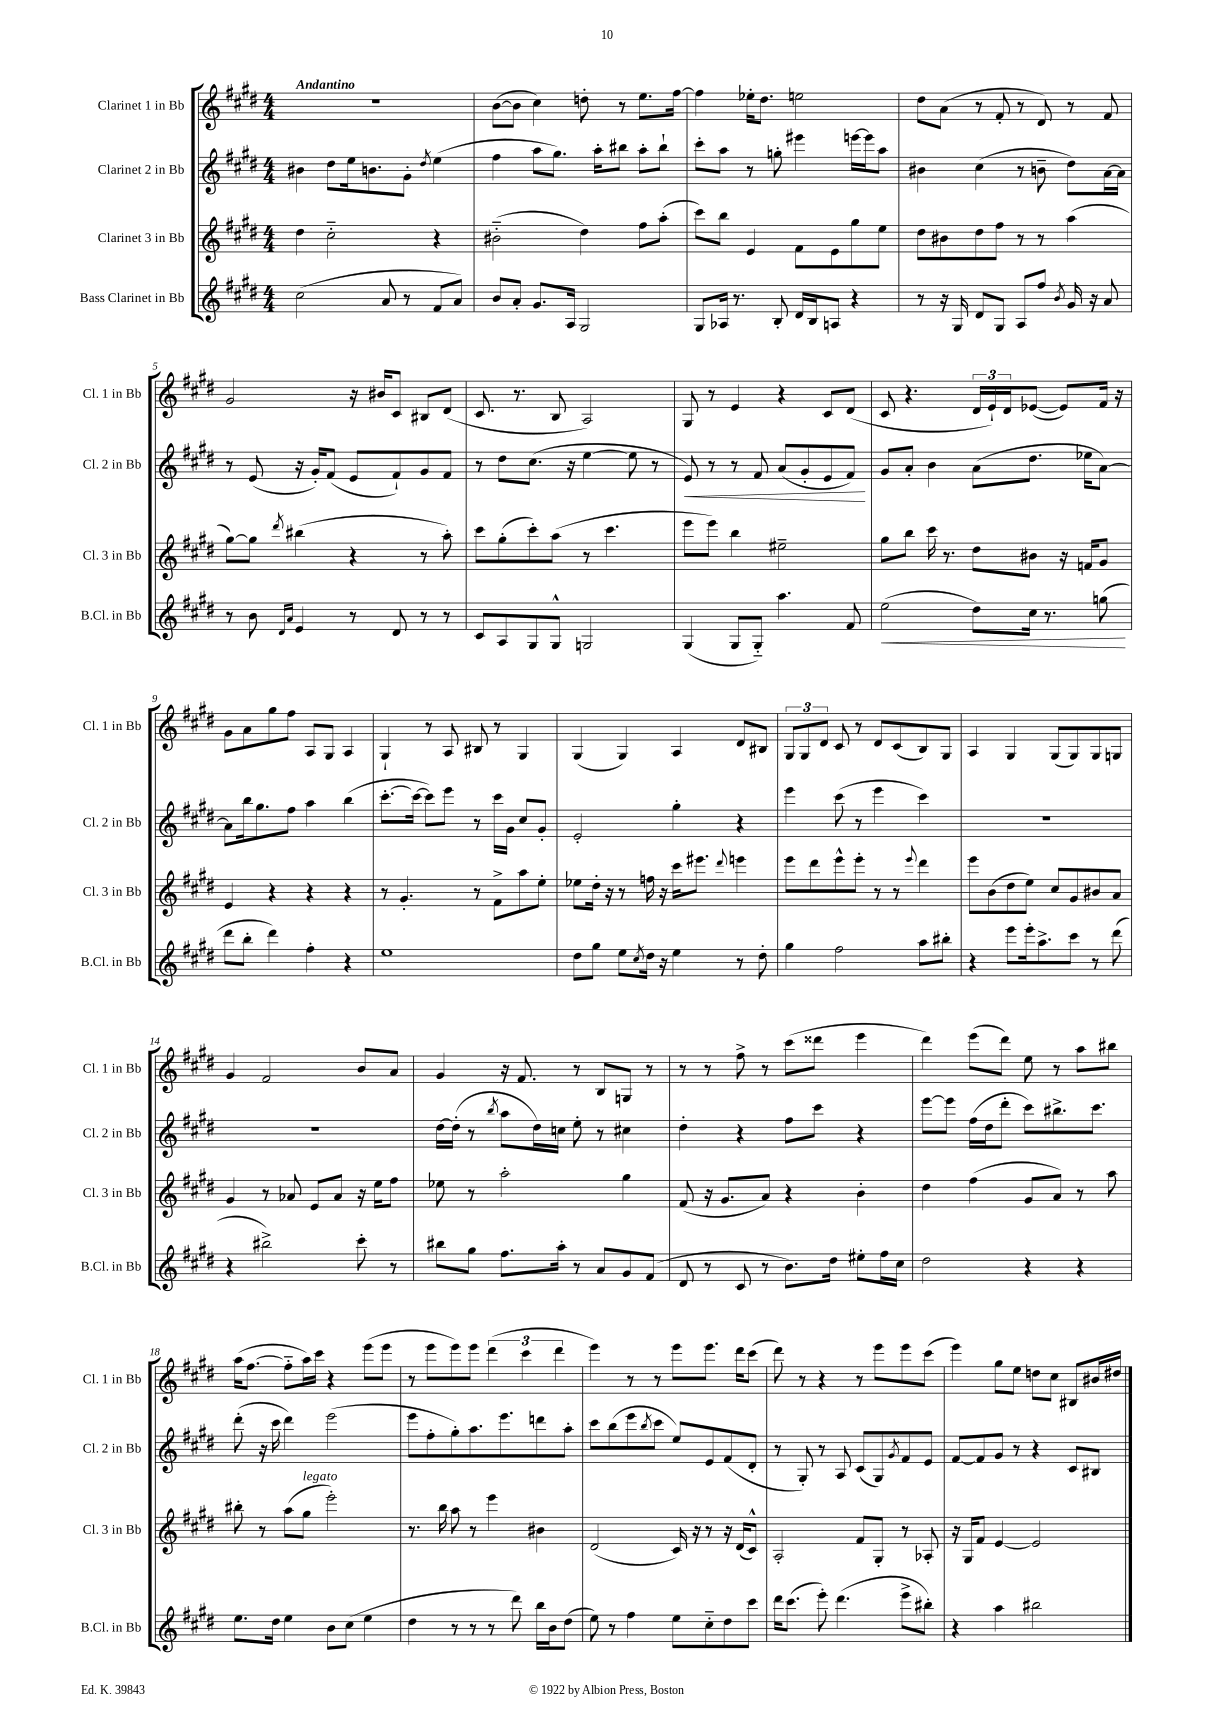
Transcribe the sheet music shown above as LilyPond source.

<<
\new StaffGroup <<
\new Staff = "s0" \with { instrumentName = "Clarinet 1 in Bb" shortInstrumentName = "Cl. 1 in Bb" } {
    \clef treble \key e \major \numericTimeSignature \time 4/4 \tempo "Andantino"
    R1 |
    b'8~( b'8 cis''4) d''8-. r8 e''8. fis''16~ |
    fis''4 ees''16-. dis''8. e''2 |
    dis''8 a'8( r8 fis'8-. r8 dis'8) r8 fis'8 |
    gis'2 r16 bis'16 cis'8 bis8 dis'8( |
    cis'8. r8. b8 a2) |
    gis8 r8 e'4 r4 cis'8 dis'8( |
    cis'8 r4. \tuplet 3/2 { dis'16 e'16-!) dis'16 } ees'8~( ees'8) fis'16 r16 |
    gis'8 a'8 gis''8 fis''8 a8 gis8 a4 |
    gis4-! r8 a8 bis8 r8 gis4 |
    gis4( gis4) a4 dis'8 bis8 |
    \tuplet 3/2 { gis8 gis8 dis'8 } cis'8 r8 dis'8 cis'8( b8) gis8 |
    a4 gis4 gis8( gis8) gis8 g8 |
    gis'4 fis'2 b'8 a'8 |
    gis'4 r16 fis'8. r8 b8 g8 r8 |
    r8 r8 fis''8-> r8 cis'''8( disis'''8 e'''4 |
    dis'''4) e'''8( dis'''8) e''8 r8 a''8 bis''8 |
    a''16( fis''8.~ fis''8-_ a''16) cis'''16 r4 e'''8( e'''8 |
    r8 e'''8 e'''8) e'''8 \tuplet 3/2 { dis'''4( cis'''4 dis'''4 } |
    e'''4) r8 r8 e'''8 e'''8. dis'''16 cis'''8( |
    dis'''8) r8 r4 r8 e'''8 e'''8 cis'''8( |
    e'''4) gis''8 e''8 d''8 cis''8 bis8 bis'16 dis''16 \bar "|." |
}
\new Staff = "s1" \with { instrumentName = "Clarinet 2 in Bb" shortInstrumentName = "Cl. 2 in Bb" } {
    \clef treble \key e \major \numericTimeSignature \time 4/4
    bis'4 dis''8 e''16 b'8. gis'8-. \acciaccatura { dis''8 } e''4( |
    fis''4 a''8 gis''8.) a''16-. bis''8 a''8-. bis''8-! |
    cis'''8-. a''8 r8 g''8-. eis'''4 e'''16~ e'''16 a''8 |
    bis'4 cis''4( r8 b'8-- dis''8) a'16~ a'16 |
    r8 e'8( r16 gis'16-.) fis'8( e'8 fis'8-!) gis'8 fis'8 |
    r8 dis''8 cis''8.( r16 e''4~ e''8 r8 |
    e'8\<) r8 r8 fis'8 a'8( gis'8-. e'8 fis'8\!) |
    gis'8 a'8-. b'4 a'8( dis''8. ees''16 a'8~) |
    a'8 b''16 gis''8. fis''8 a''4 b''4( |
    cis'''8.~-. cis'''16~ cis'''8) e'''8 r8 cis'''16 gis'16 cis''8 gis'8-. |
    e'2-. gis''4-. r4 |
    e'''4 cis'''8( r8 e'''4 cis'''4) |
    R1 |
    R1 |
    dis''16~ dis''16-.( r8 \acciaccatura { b''8 } a''8 dis''16) c''16 e''8-. r8 cis''4 |
    dis''4-. r4 fis''8 cis'''8 r4 |
    e'''8~ e'''8 fis''16( dis''16 dis'''8-. cis'''8) bis''8.-> cis'''8. |
    dis'''8-.( r16 cis'''16 dis'''4) e'''2( |
    e'''8 fis''8-. gis''8-.) a''8. e'''8. d'''8 a''8-. |
    cis'''8 b''8( e'''8 \acciaccatura { b''8 } cis'''8 e''8) e'8 fis'8( dis'8-. |
    r8 gis8-.) r8 a8 cis'8( gis8) \acciaccatura { gis'8 } fis'8 e'8 |
    fis'8~ fis'8 gis'8 r8 r4 cis'8 bis8 \bar "|." |
}
\new Staff = "s2" \with { instrumentName = "Clarinet 3 in Bb" shortInstrumentName = "Cl. 3 in Bb" } {
    \clef treble \key e \major \numericTimeSignature \time 4/4
    dis''4 cis''2-_ r4 |
    bis'2-_( dis''4) fis''8 a''8-.( |
    cis'''8) b''8 e'4 fis'8 e'8 gis''8 e''8 |
    dis''8 bis'8 dis''8 fis''8 r8 r8 a''4( |
    gis''8~) gis''8 \acciaccatura { dis'''8 } bis''4( r4 r8 a''8-.) |
    cis'''8 gis''8-.( cis'''8-.) a''8( r8 cis'''4. |
    e'''8 e'''8) b''4 eis''2-- |
    gis''8 b''8 cis'''16 r8. dis''8 bis'8 r16 f'16 gis'8 |
    e'4 r4 r4 r4 |
    r8 gis'4.-. r8 fis'8-> a''8 e''8-. |
    ees''8 dis''16-. r16 r8 f''16 r16 cis'''16 eis'''8. \appoggiatura { dis'''8 } e'''4 |
    e'''8 dis'''8 e'''8-^ e'''8-. r8 r8 \appoggiatura { e'''8 } dis'''4 |
    e'''8 b'8( dis''8 e''8) cis''8 gis'8 bis'8 a'8 |
    gis'4 r8 aes'8 e'8 aes'8 r16 e''16 fis''8 |
    ees''8 r8 a''2-. gis''4 |
    fis'8( r16 gis'8. a'8) r4 b'4-. |
    dis''4 fis''4( gis'8 a'8) r8 a''8 |
    bis''8-. r8 a''8( gis''8^\markup { \italic "legato" } e'''2-.) |
    r8. b''16 a''8 r8 e'''4 bis'4 |
    dis'2( cis'16) r16 r8 r16 dis'16( cis'8-^) |
    a2-. fis'8 gis8-. r8 aes8-. |
    r16 gis16 fis'8 e'4~ e'2 \bar "|." |
}
\new Staff = "s3" \with { instrumentName = "Bass Clarinet in Bb" shortInstrumentName = "B.Cl. in Bb" } {
    \clef treble \key e \major \numericTimeSignature \time 4/4
    cis''2( a'8 r8 fis'8 a'8) |
    b'8 a'8-. gis'8. a16 gis2 |
    gis8 aes16 r8. b8-. dis'16 b16 a8 r4 |
    r8 r16 gis16 dis'8 gis8 a8 fis''8 \acciaccatura { b'8 } gis'16 r16 a'8 |
    r8 b'8 \grace { dis'16 a'16 } e'4 r8 dis'8 r8 r8 |
    cis'8 a8 gis8 gis8-^ g2 |
    gis4( gis8 gis8-_) a''4. fis'8 |
    e''2\<( dis''8) cis''16 r8. g''8\!( |
    dis'''8 b''8-. dis'''4) fis''4-. r4 |
    e''1 |
    dis''8 gis''8 e''8 \acciaccatura { cis''8 } dis''16 r16 e''4 r8 dis''8-. |
    gis''4 fis''2 a''8 bis''8-. |
    r4 e'''8 e'''16-. a''8.-> cis'''8 r8 dis'''8( |
    r4 bis''2->) cis'''8-. r8 |
    bis''8 gis''8 fis''8. a''16-. r8 a'8 gis'8 fis'8( |
    dis'8 r8 cis'8 r8 b'8.) dis''16 eis''8-. fis''16 cis''16 |
    dis''2 r4 r4 |
    e''8. dis''16 e''4 b'8 cis''8( e''4 |
    dis''4 r8 r8 r8 dis'''8) b''16 b'16 dis''8( |
    e''8) r8 fis''4 e''8 cis''8-_ dis''8 cis'''8 |
    dis'''16 cis'''8.( e'''8-.) dis'''4.( e'''8-> bis''8-.) |
    r4 a''4 bis''2 \bar "|." |
}
>>
>>
